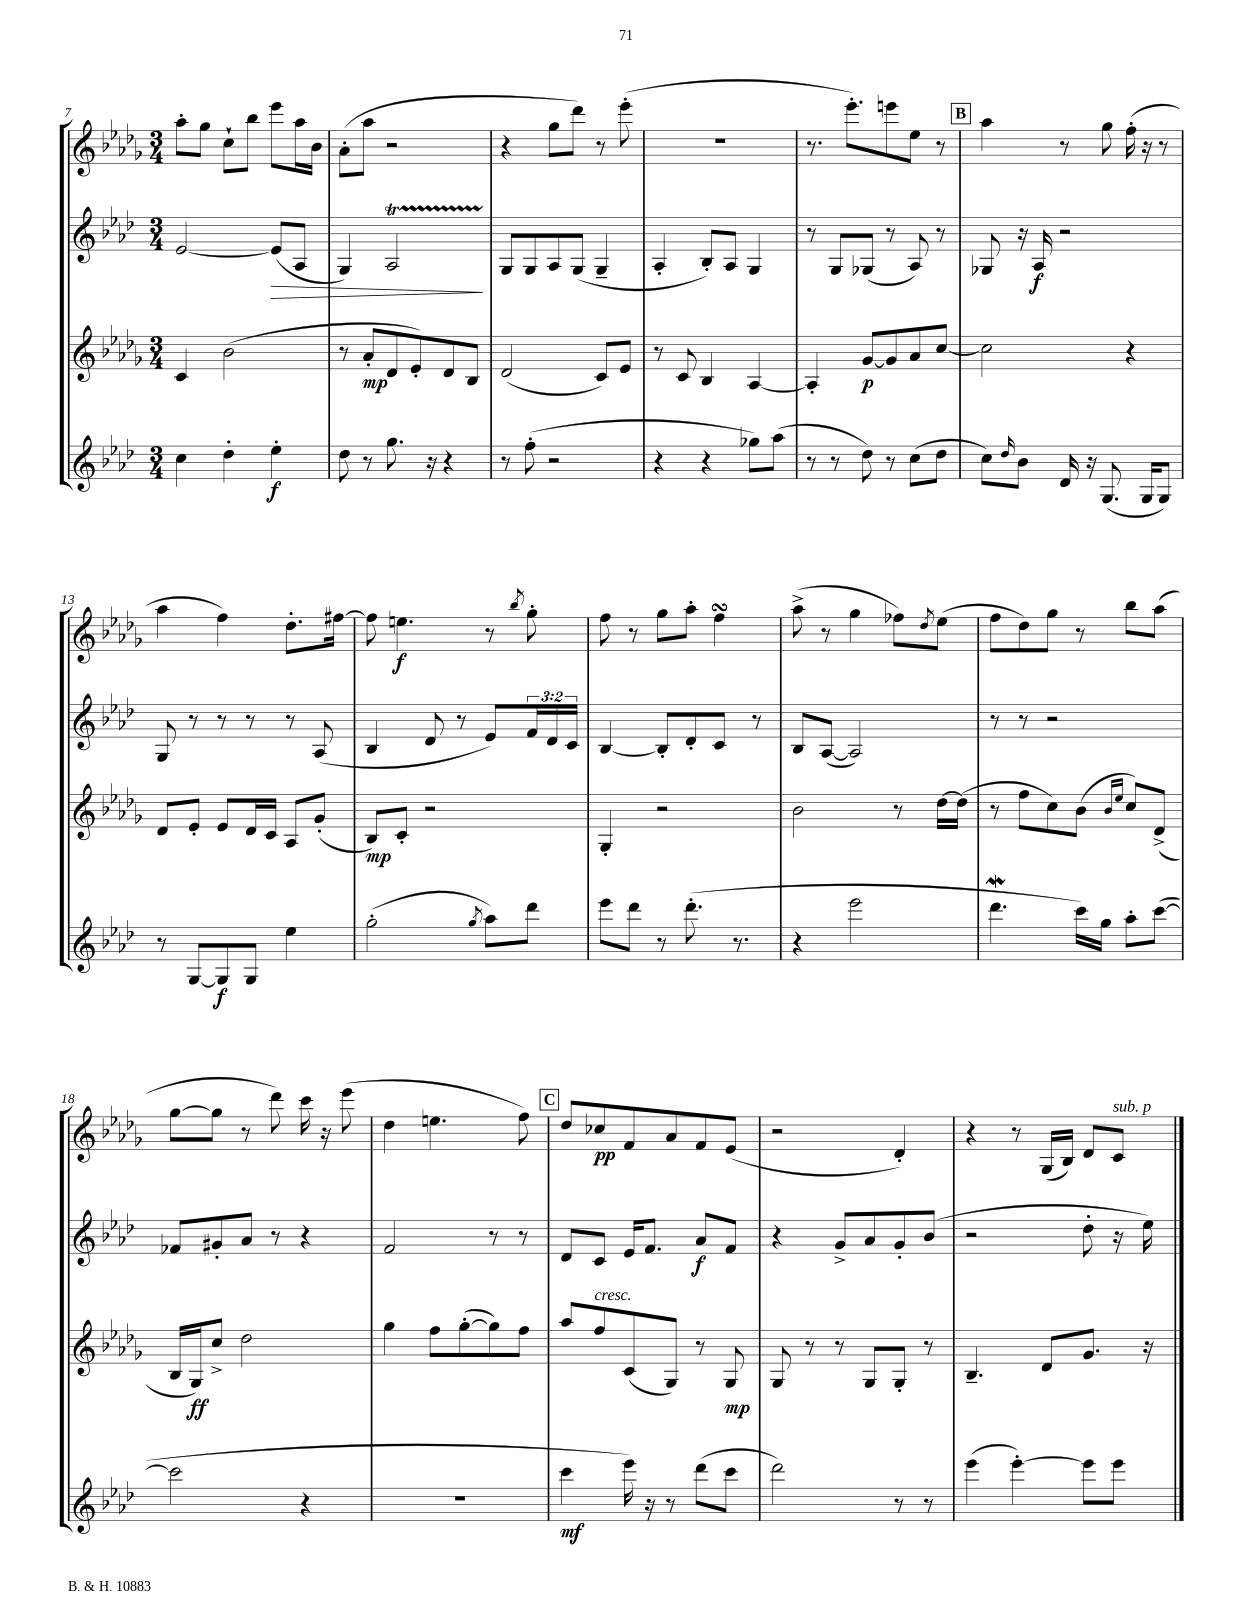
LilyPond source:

<<
\new StaffGroup <<
\new Staff = "s0" {
    \clef treble \key des \major \numericTimeSignature \time 3/4
    aes''8-. ges''8 c''8-! bes''8 ees'''8 aes''16 bes'16 |
    aes'8-.( aes''8 r2 |
    r4 ges''8 des'''8) r8 ees'''8-.( |
    R2. |
    r8. ees'''8.-.) e'''8 ees''8 r8 |
    \mark \markup { \box "B" } aes''4 r8 ges''8 f''16-.( r16 r8 |
    aes''4 f''4) des''8.-. fis''16~ |
    fis''8 e''4.\f r8 \acciaccatura { bes''8 } ges''8-. |
    f''8 r8 ges''8 aes''8-. f''4\turn |
    aes''8->( r8 ges''4 fes''8) \acciaccatura { des''8 } ees''8( |
    f''8 des''8) ges''8 r8 bes''8 aes''8( |
    ges''8~ ges''8 r8 des'''8) c'''16 r16 ees'''8( |
    des''4 e''4. f''8) |
    \mark \markup { \box "C" } des''8 ces''8\pp f'8 aes'8 f'8 ees'8( |
    r2 des'4-.) |
    r4 r8 ges16( bes16) des'8 c'8^\markup { \italic "sub. p" } \bar "|." |
}
\new Staff = "s1" {
    \clef treble \key aes \major \numericTimeSignature \time 3/4 \override Staff.TupletNumber.text = #tuplet-number::calc-fraction-text
    ees'2~ ees'8\>( aes8 |
    g4) aes2\startTrillSpan\! |
    g8\stopTrillSpan g8 aes8 g8( g4-- |
    aes4-. bes8-.) aes8 g4 |
    r8 g8 ges8( r8 aes8) r8 |
    \mark \markup { \box "B" } ges8 r16 aes16\f r2 |
    g8 r8 r8 r8 r8 aes8( |
    bes4 des'8 r8 ees'8) \tuplet 3/2 { f'16 des'16 c'16 } |
    bes4~ bes8-. des'8-. c'8 r8 |
    bes8 aes8~( aes2) |
    r8 r8 r2 |
    fes'8 gis'8-. aes'8 r8 r4 |
    f'2 r8 r8 |
    \mark \markup { \box "C" } des'8 c'8 ees'16 f'8. aes'8\f f'8 |
    r4 g'8-> aes'8 g'8-. bes'8( |
    r2 des''8-. r16 ees''16) \bar "|." |
}
\new Staff = "s2" {
    \clef treble \key des \major \numericTimeSignature \time 3/4
    c'4 bes'2( |
    r8 aes'8-.\mp des'8 ees'8-.) des'8 bes8 |
    des'2( c'8) ees'8 |
    r8 c'8 bes4 aes4~ |
    aes4-. ges'8~\p ges'8 aes'8 c''8~ |
    \mark \markup { \box "B" } c''2 r4 |
    des'8 ees'8-. ees'8 des'16 c'16 aes8 ges'8-.( |
    bes8\mp) c'8-. r2 |
    ges4-. r2 |
    bes'2 r8 des''16~ des''16( |
    r8 f''8 c''8) bes'8( \grace { bes'16 ees''16 } c''8) des'8->( |
    bes16 ges16\ff) c''8-> des''2 |
    ges''4 f''8 ges''8~-.( ges''8) f''8 |
    \mark \markup { \box "C" } aes''8 f''8^\markup { \italic "cresc." } c'8( ges8) r8 ges8\mp |
    ges8 r8 r8 ges8 ges8-. r8 |
    bes4.-- des'8 ges'8. r16 \bar "|." |
}
\new Staff = "s3" {
    \clef treble \key aes \major \numericTimeSignature \time 3/4
    c''4 des''4-. ees''4-.\f |
    des''8 r8 g''8. r16 r4 |
    r8 f''8-.( r2 |
    r4 r4 ges''8) aes''8( |
    r8 r8 des''8) r8 c''8( des''8 |
    \mark \markup { \box "B" } c''8) \grace { des''16 } bes'8 des'16 r16 g8.( g16 g8) |
    r8 g8~ g8\f g8 ees''4 |
    g''2-.( \acciaccatura { g''8 } aes''8) des'''8 |
    ees'''8 des'''8 r8 des'''8.-.( r8. |
    r4 ees'''2 |
    des'''4.\mordent c'''16) g''16 aes''8-. c'''8~( |
    c'''2 r4 |
    R2. |
    \mark \markup { \box "C" } c'''4\mf ees'''16) r16 r8 des'''8( c'''8 |
    des'''2) r8 r8 |
    ees'''4( ees'''4~-.) ees'''8 ees'''8 \bar "|." |
}
>>
>>
\layout { \context { \Score currentBarNumber = #7 } }
